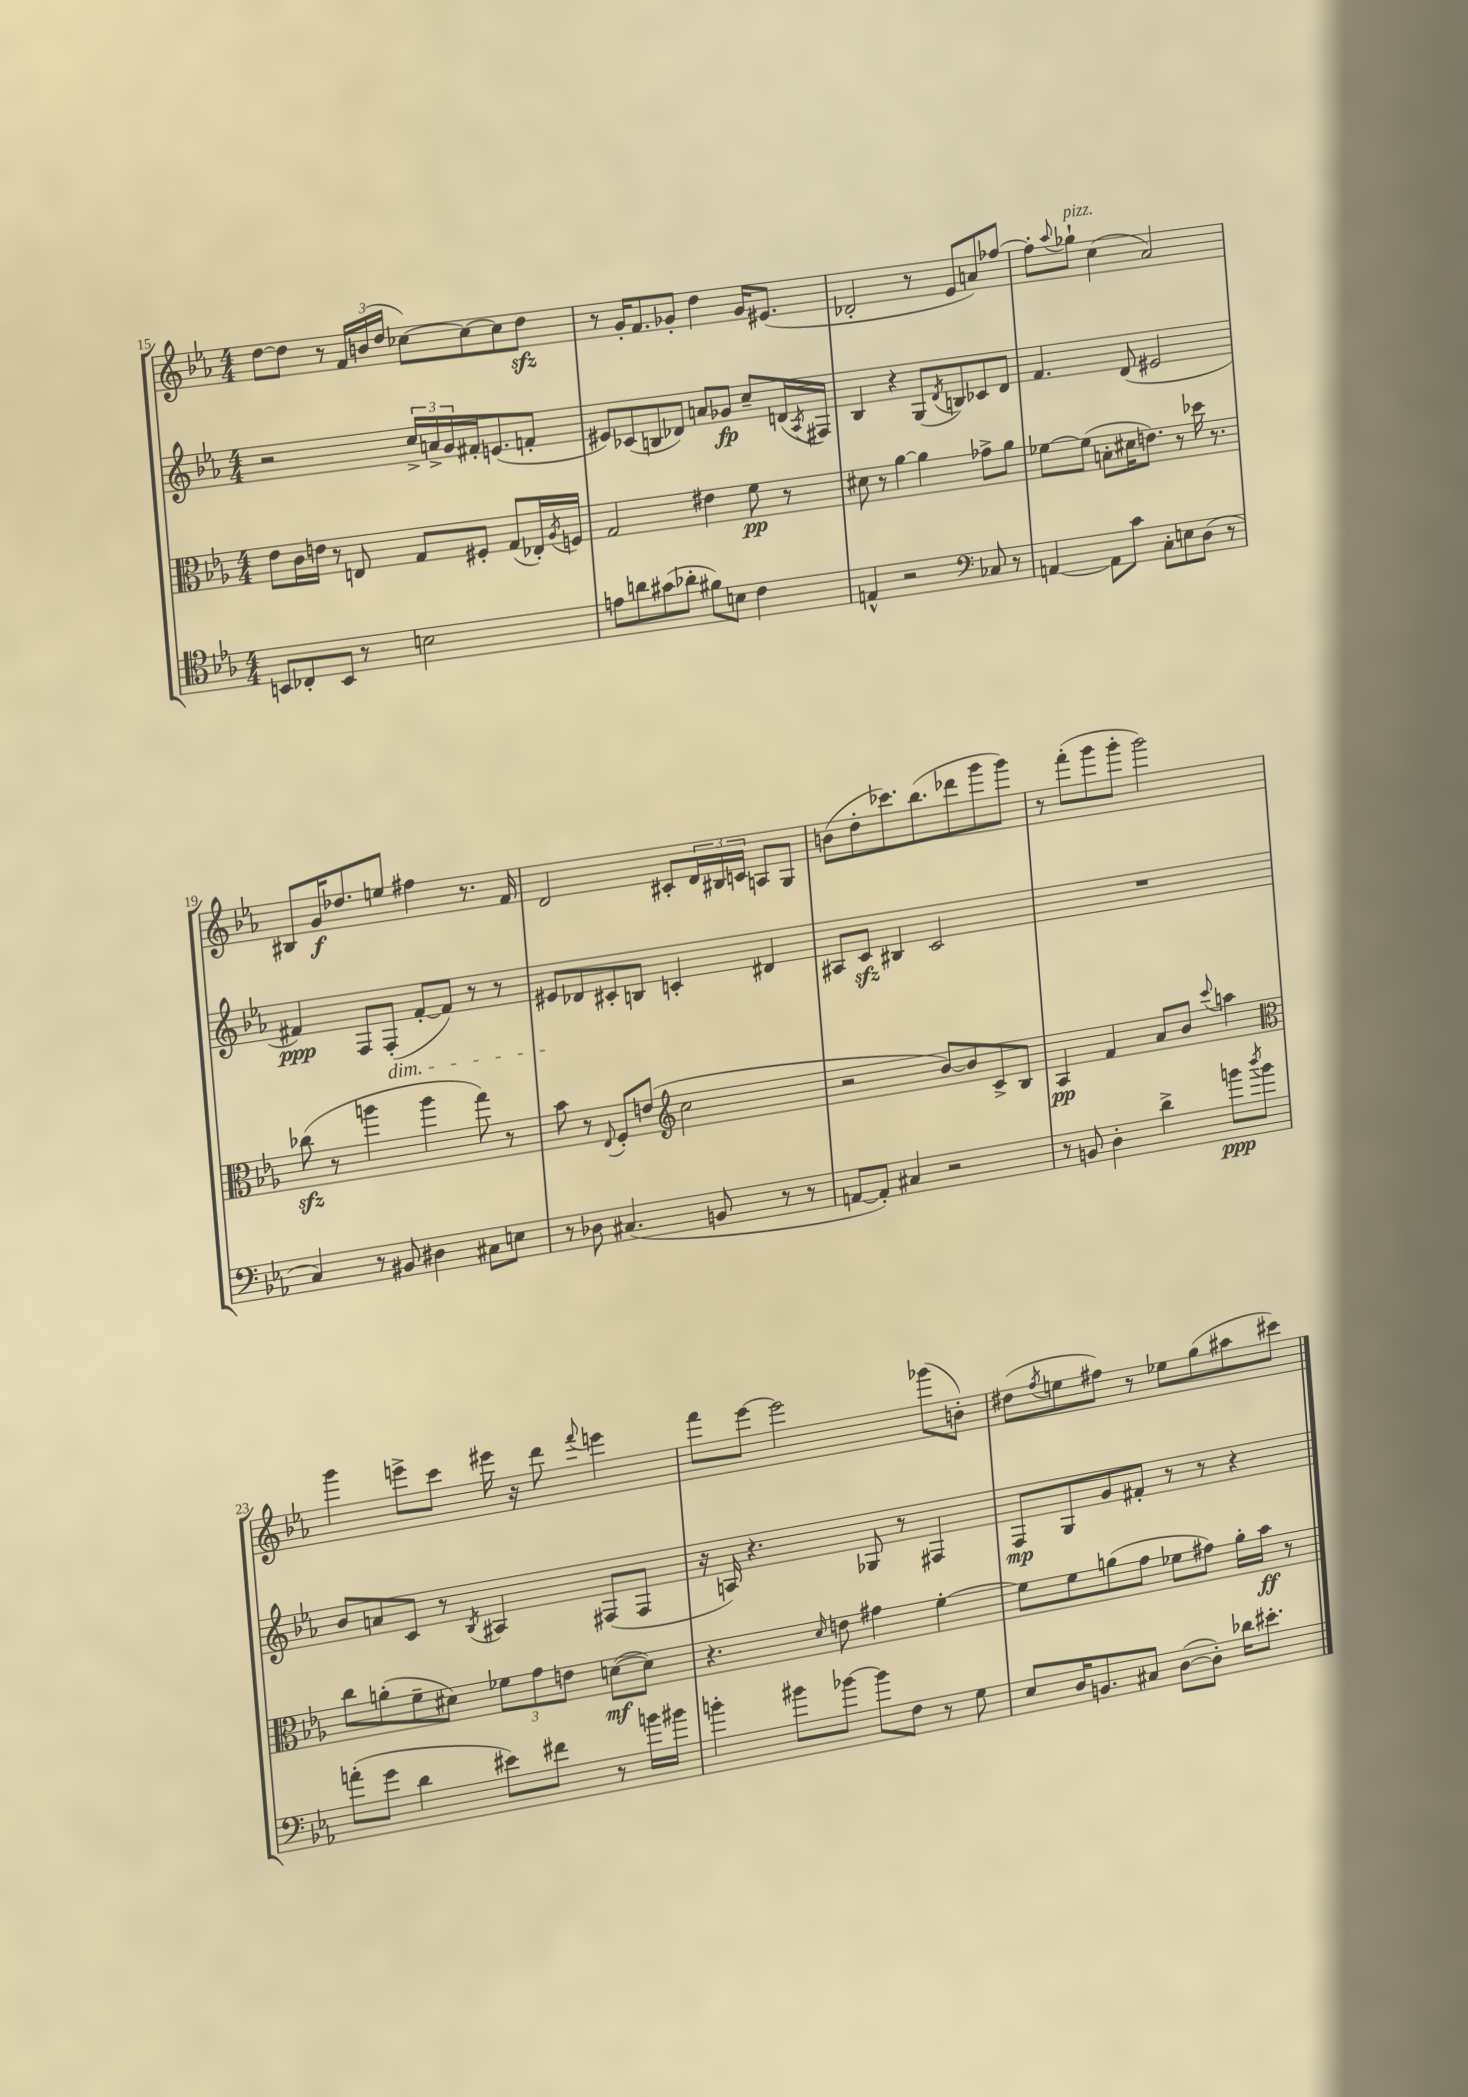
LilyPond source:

<<
\new StaffGroup <<
\new Staff = "s0" {
    \clef treble \key ees \major \numericTimeSignature \time 4/4
    d''8~ d''8 r8 \tuplet 3/2 { f'16 b'16( d''16 } ces''8~) ces''8~ ces''8 d''8\sfz |
    r8 g'16-. f'8. ges'8-. d''4 ges'16 eis'8.( |
    des'2-. r8 ees'8 a'8) fes''8~ |
    fes''8-. \appoggiatura { aes''8 } ges''8-!^\markup { \italic "pizz." } c''4( aes'2) |
    bis8 g'16\f des''8. e''8 fis''4 r8. f'16 |
    d'2 cis'8-. \tuplet 3/2 { d'16 bis16 c'16 } a8 g8 |
    b'8( d''8-. ces'''8.) bes''8.( des'''8 g'''8 g'''8) |
    r8 f'''8-.( g'''8 g'''8-. g'''2) |
    g'''4 e'''8-> c'''8 eis'''16 r16 d'''8 \appoggiatura { f'''8 } e'''4 |
    f'''8 ees'''8~ ees'''2 ges'''8( b'8-.) |
    dis''8( \acciaccatura { f''8 } e''8 fis''8) r8 ees''8 g''8( ais''8 cis'''8) \bar "|." |
}
\new Staff = "s1" {
    \clef treble \key ees \major \numericTimeSignature \time 4/4
    r2 \tuplet 3/2 { c''16-> a'16-> g'16 } fis'16-. e'8.( f'8-. |
    eis'8) ces'8( b8 des'8) a'8 ges'8\fp c''8-- d'16( \acciaccatura { aes8 } fis16) |
    bes4 r4 g8( \acciaccatura { d'8 } b8) ces'8 d'8 |
    f'4. d'8( eis'2 |
    fis'4\ppp) f8 f8-.\dim( fis'8~-. fis'8) r8 r8 |
    eis'8\! des'8 cis'8-. b8 c'4-. dis'4 |
    ais8 c'8\sfz bis4 c'2 |
    R1 |
    bes'8 a'8 c'8 r8 \acciaccatura { bes8 } ais4 fis8( fis8 |
    r16 a16) r4. ges8 r8 fis4 |
    f8\mp g8 g'8 fis'8-. r8 r8 r4 \bar "|." |
}
\new Staff = "s2" {
    \clef alto \key ees \major \numericTimeSignature \time 4/4
    ees'8 c'16 e'16 r8 e8 g8 fis8-. g8( ees16-.) \acciaccatura { aes8 } f16 |
    g2 eis'4 f'8\pp r8 |
    dis'8 r8 aes'4~ aes'4 ges'8-> aes'8 |
    fes'8~ fes'8( b8-. dis'16 e'8.) r8 des''16 r8. |
    ces''8\sfz( r8 a''4 a''4 g''8) r8 |
    bes'8 r8 \appoggiatura { ees8 } f8-. e'8( \clef treble c''2 |
    r2 bes'8~) bes'8 c'8-> bes8 |
    aes4\pp f'4 aes'8 bes'8 \appoggiatura { c'''8 } a''4 |
    \clef alto c''8 a'8-.( f'8-- dis'8) \tuplet 3/2 { fes'8 g'8 e'8 } d'8~\mf( d'8) |
    r4. \grace { d'16 } e'8 gis'4 f'4~-. |
    f'8 f'8 a'8( g'8 fes'8 gis'8) a'16-. bes'16\ff r8 \bar "|." |
}
\new Staff = "s3" {
    \clef tenor \key ees \major \numericTimeSignature \time 4/4
    b,8 ces8-. b,8 r8 b2 |
    e'8 a'8 gis'8( aes'8-. fis'8) b8 c'4 |
    e4-^ r2 \clef bass ces8 r8 |
    a,4~ a,8 c'8 c8-. e8 d8( r8 |
    c4) r8 bis,8 dis4 cis8 e8 |
    r8 des8 cis4.( b,8 r8 r8 |
    a,8~ a,8-.) cis4 r2 |
    r8 b,8 d4-. d'4-> b'8\ppp \acciaccatura { d''8 } b'8 |
    a'8-.( g'8 d'4 eis'8) fis'8 r8 b'16 bis'16 |
    b'4-. bis'8 bes'8~ bes'8 f8 r8 g8 |
    ees8 d16 b,8. cis8 d8~( d8-.) des'16 eis'8.-. \bar "|." |
}
>>
>>
\layout { \context { \Score currentBarNumber = #15 } }
